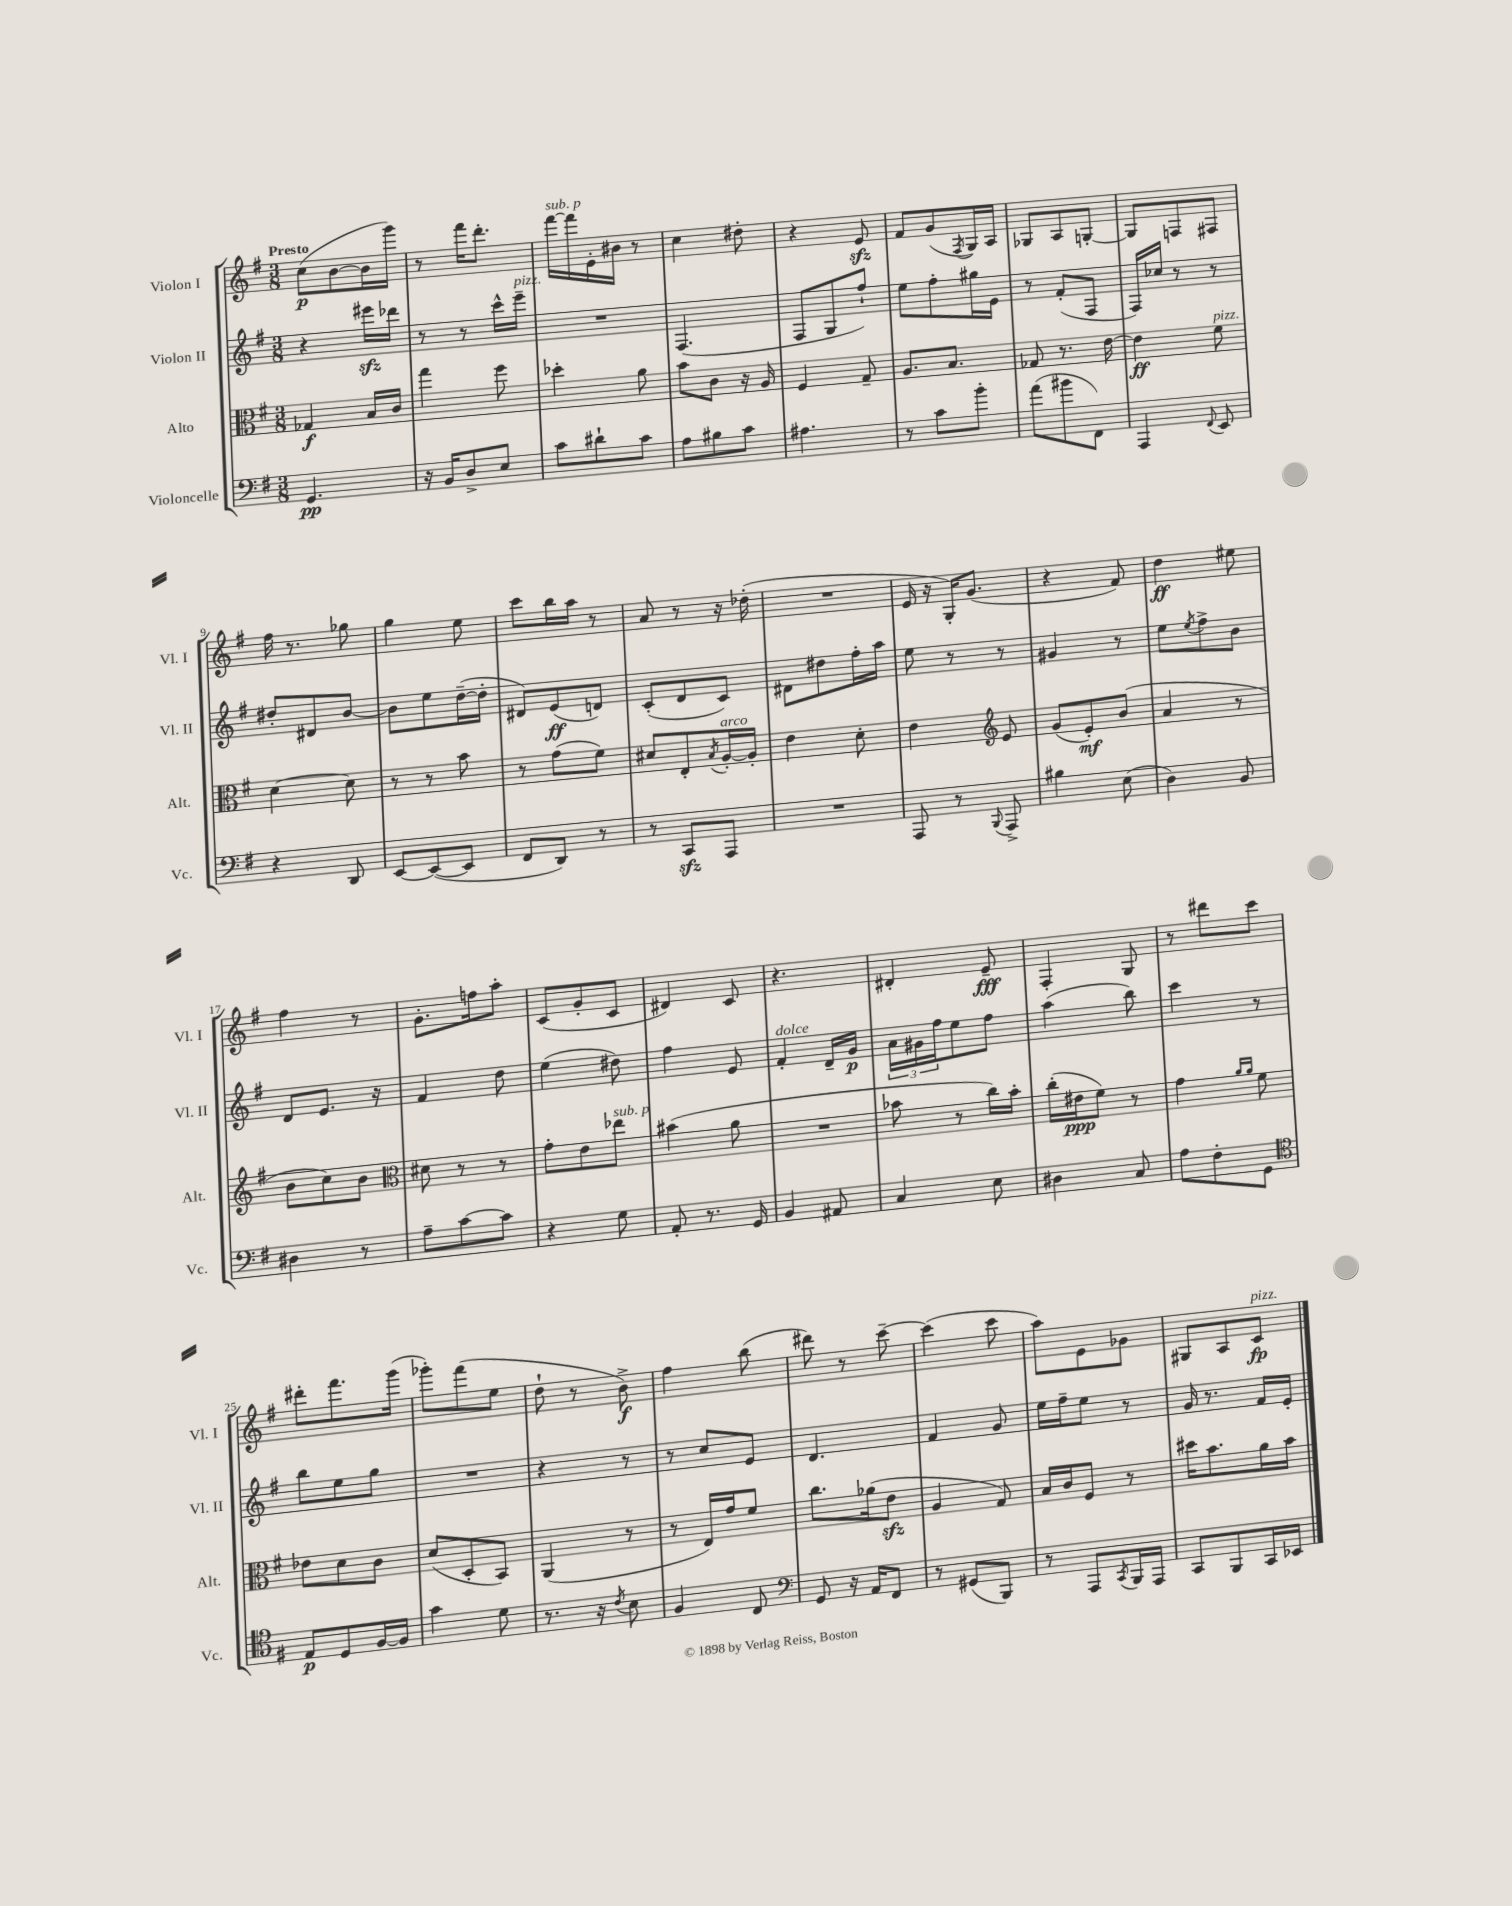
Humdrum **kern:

**kern	**kern	**kern	**kern
*staff4	*staff3	*staff2	*staff1
*clefF4	*clefC3	*clefG2	*clefG2
*k[f#]	*k[f#]	*k[f#]	*k[f#]
*M3/8	*M3/8	*M3/8	*M3/8
4.GG	4G-	4r	(8cc
.	.	.	[8b
.	16B	16eee#	16b]
.	16c	16ddd-	16ggg)
=	=	=	=
16r	4gg	8r	8r
16BB	.	.	.
8D^	.	8r	16fff#
.	.	.	8.ddd'
8E	8ff#	16ccc^^	.
.	.	16eee~	.
=	=	=	=
8c	4dd-'	4.r	[16fff#
.	.	.	16fff#]
8d#`	.	.	16e'
.	.	.	16b#
8c	8a	.	8r
=	=	=	=
8A	8b	(4.F#	4cc
8B#	8c	.	.
8c	16r	.	8dd#'
.	16A	.	.
=	=	=	=
4.A#	4F#	8F#	4r
.	.	8G	.
.	8G~	8ff#`)	8e
=	=	=	=
8r	8.A	8ee	8f#
8c	.	8ff#'	(8g
.	8.B	.	.
.	.	.	8qF#
8b'	.	16gg#	16G)
.	.	16e	16A
=	=	=	=
(8a	8G-	8r	8G-
8b#	8.r	(8f#'	8A
8FF#)	.	8F#	[8G'
.	[16e	.	.
=	=	=	=
4AAA	4e]	16F#)	8G]
.	.	16cc-	.
.	.	8r	8F
8qqFF#	.	.	.
8EE	8f#	8r	8F#
=	=	=	=
4r	[4d	8dd#'	16ff#
.	.	.	8.r
.	.	8d#	.
8DD	8d]	[8b	8gg-
=	=	=	=
[8EE	8r	8b]	4gg
(8EE_	8r	8ee	.
8EE]	8b	([16dd~	8ee
.	.	16dd']	.
=	=	=	=
8FF#	8r	8d#)	8ccc
8DD)	(8g	(8e	16bb
.	.	.	16aa
8r	8f#)	8d)	8r
=	=	=	=
8r	8d#	(8c'	8a
8CC	8E'	8d	8r
.	8qB	.	.
8AAA	[16A'	8c)	16r
.	16A']	.	(16dd-'
=	=	=	=
4.r	4e	8d#	4.r
.	.	8dd#	.
.	8d'	16ff#'	.
.	.	16aa	.
=	=	=	=
8AAA	4e	8ee	16e
.	.	.	16r
8r	.	8r	16G')
.	.	.	(8.g
*	*clefG2	*	*
8qqBBB	.	.	.
8AAA^	8e	8r	.
=	=	=	=
4B#	(8g	4g#	4r
.	8e')	.	.
(8E	(8b	8r	8f#)
=	=	=	=
4D)	4a	8ee	4dd
.	.	8qee	.
.	.	8ff#^	.
8BB	8r	8b	8ee#
=	=	=	=
4D#	8b	8d	4ff#
.	8cc)	8.e	.
8r	8b	.	8r
.	.	16r	.
=	=	=	=
*	*clefC3	*	*
8A~	8d#	4f#	8.g'
[8c	8r	.	.
.	.	.	16ff
8c]	8r	8dd	8aa'
=	=	=	=
4r	8g'	(4ee	(8c
.	8e	.	8g'
8G	8ee-	8dd#)	8c
=	=	=	=
8AA'	(4b#	4ff#	4d#)
8.r	.	.	.
.	8a	8e	8c
16GG	.	.	.
=	=	=	=
4BB	4.r	4f#'	4.r
8AA#	.	16d~	.
.	.	16g	.
=	=	=	=
4C	8b-	24a	4d#'
.	.	24g#	.
.	.	24ff#	.
.	8r	8ee	.
8E	16cc)	8ff#	8e~
.	16b-'	.	.
=	=	=	=
4D#	(16cc'	(4aa	4F#'
.	16e#	.	.
.	8f#)	.	.
8C	8r	8bb)	8G
=	=	=	=
8A	4g	4ccc	8r
8F#'	.	.	8ddd#
.	16qqa	.	.
.	16qqa	.	.
8GG	8f#	8r	8ccc
=	=	=	=
*clefC4	*	*	*
8E	8e-	8bb	8ddd#'
8D	8d	8ee	8.fff#
[16F#	8c	8gg	.
16F#]	.	.	(16ggg
=	=	=	=
4g	(8d	4.r	8ggg-')
.	8D'	.	(8fff#
8d	8BB)	.	8ee
=	=	=	=
8.r	(4AA	4r	8dd`
.	.	.	8r
16r	.	.	.
8qc	.	.	.
8B	8r	8r	8b^)
=	=	=	=
4F#	8r	8r	4ff#
.	16E)	8cc	.
.	16g	.	.
8C	8f#	8e	(8bb
=	=	=	=
*clefF4	*	*	*
8GG	8.cc	4.d	8ddd#)
16r	.	.	8r
16AA	(16a-	.	.
8FF#	8e	.	[8ccc~
=	=	=	=
8r	4A	4f#	(4ccc]
(8GG#	.	.	.
8BBB)	8G)	8g	8ccc
=	=	=	=
8r	16B	16ee	8aa)
.	16c	16ff#~	.
8AAA	8F#	8ee	8e
8qCC	.	.	.
16BBB	8r	8r	8g-
16AAA	.	.	.
=	=	=	=
8CC	16dd#	16g	8G#
.	8.b	8.r	.
8BBB	.	.	8A
16CC	16a	16f#	8c
16EE-	16b	16e'	.
==	==	==	==
*-	*-	*-	*-
